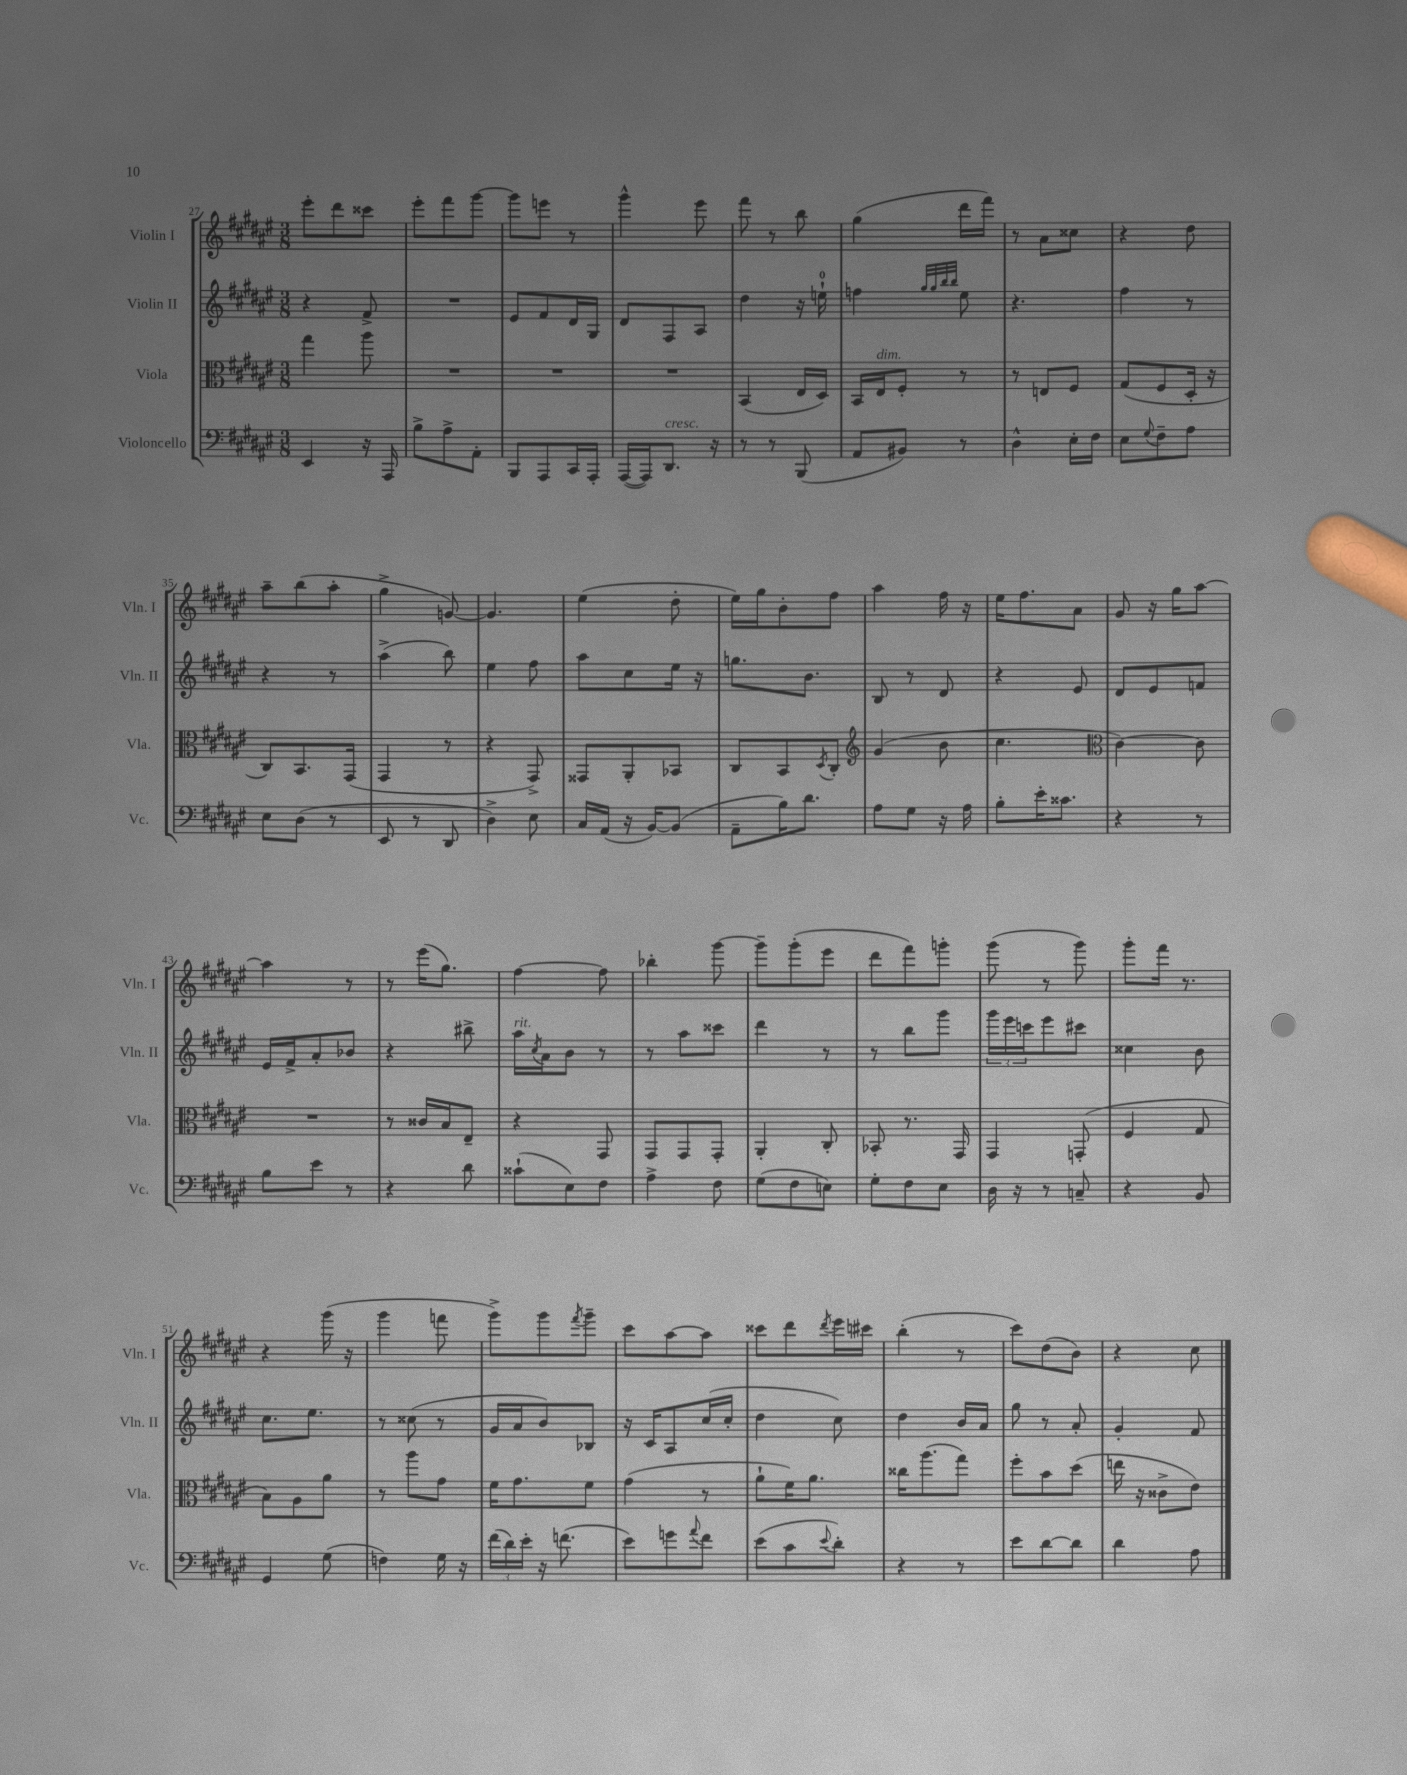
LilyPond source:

<<
\new StaffGroup <<
\new Staff = "s0" \with { instrumentName = "Violin I" shortInstrumentName = "Vln. I" } {
    \clef treble \key fis \major \numericTimeSignature \time 3/8
    eis'''8-. dis'''8 cisis'''8 |
    eis'''8-. fis'''8 gis'''8~ |
    gis'''8 e'''8 r8 |
    gis'''4-^ eis'''8 |
    fis'''8 r8 b''8 |
    gis''4( dis'''16 fis'''16) |
    r8 ais'8 cisis''8 |
    r4 dis''8 |
    ais''8-- b''8( ais''8-. |
    gis''4-> g'8~) |
    g'4. |
    eis''4( dis''8-. |
    eis''16) gis''16 b'8-. fis''8 |
    ais''4 fis''16 r16 |
    eis''16 fis''8. ais'8 |
    gis'8 r16 gis''16 ais''8~ |
    ais''4 r8 |
    r8 eis'''16( gis''8.) |
    fis''4~ fis''8 |
    bes''4-. gis'''8~ |
    gis'''8-- gis'''8-.( eis'''8 |
    dis'''8 fis'''8) g'''8-. |
    gis'''8( r8 gis'''8) |
    gis'''8-. fis'''16 r8. |
    r4 gis'''16( r16 |
    gis'''4 f'''8 |
    gis'''8->) gis'''8 \acciaccatura { fis'''8 } gis'''8-- |
    cis'''8 ais''8~ ais''8 |
    cisis'''8 dis'''8 \acciaccatura { dis'''8 } eis'''16 cis'''16 |
    b''4-.( r8 |
    cis'''8) dis''8( b'8) |
    r4 cis''8 \bar "|." |
}
\new Staff = "s1" \with { instrumentName = "Violin II" shortInstrumentName = "Vln. II" } {
    \clef treble \key fis \major \numericTimeSignature \time 3/8
    r4 fis'8-> |
    R4. |
    eis'8 fis'8 dis'16 gis16 |
    dis'8 fis8 ais8 |
    dis''4 r16 e''16-0-! |
    f''4 \grace { gis''32 gis''32 b''32 b''32 } eis''8 |
    r4. |
    fis''4 r8 |
    r4 r8 |
    ais''4->( b''8) |
    eis''4 fis''8 |
    ais''8 cis''8 eis''16 r16 |
    g''8. b'8. |
    b8 r8 dis'8 |
    r4 eis'8 |
    dis'8 eis'8 f'8 |
    eis'16 fis'16-> ais'8-. bes'8 |
    r4 bis''8-> |
    ais''16^\markup { \italic "rit." } \acciaccatura { cis''8 } ais'16 b'8 r8 |
    r8 ais''8 cisis'''8 |
    dis'''4 r8 |
    r8 b''8 gis'''8 |
    \tuplet 3/2 { gis'''16 eis'''16 c'''16 } eis'''8 cis'''8 |
    cisis''4 b'8 |
    cis''8. eis''8. |
    r8 cisis''8( r8 |
    gis'16 ais'16 b'8) bes8 |
    r16 cis'16 ais8 cis''16( cis''16-. |
    dis''4 cis''8) |
    dis''4 b'16 ais'16 |
    gis''8 r8 ais'8-. |
    gis'4-. fis'8 \bar "|." |
}
\new Staff = "s2" \with { instrumentName = "Viola" shortInstrumentName = "Vla." } {
    \clef alto \key fis \major \numericTimeSignature \time 3/8
    gis''4 ais''8 |
    R4. |
    R4. |
    R4. |
    b,4( eis16 dis16) |
    b,16 eis16^\markup { \italic "dim." } fis8-. r8 |
    r8 e8 fis8 |
    gis8( fis8 dis16-. r16 |
    cis8) b,8. gis,16( |
    gis,4 r8 |
    r4 gis,8->) |
    gisis,8 ais,8-. bes,8 |
    cis8 b,8 \acciaccatura { dis8 } cis8-. |
    \clef treble gis'4( b'8 |
    cis''4. |
    \clef alto cis'4~) cis'8 |
    R4. |
    r8 cisis'16 b16 eis8-- |
    r4 gis,8 |
    gis,8 gis,8 gis,8-. |
    ais,4-. cis8-. |
    bes,8-. r8. gis,16 |
    gis,4 g,8-.( |
    fis4 gis8 |
    b8) ais8 ais'8 |
    r8 ais''8 gis'8 |
    fis'16 gis'8. fis'8 |
    gis'4( r8 |
    ais'8-! fis'16) ais'8. |
    cisis''16 ais''8.( gis''8) |
    fis''8-. b'8 dis''8( |
    e''16 r16 cisis'8-> eis'8) \bar "|." |
}
\new Staff = "s3" \with { instrumentName = "Violoncello" shortInstrumentName = "Vc." } {
    \clef bass \key fis \major \numericTimeSignature \time 3/8
    eis,4 r16 ais,,16 |
    b8-> ais8-> ais,8-. |
    b,,8 ais,,8 cis,16 ais,,16-. |
    ais,,16~( ais,,16) dis,8.^\markup { \italic "cresc." } r16 |
    r8 r8 b,,8( |
    ais,8 bis,8) r8 |
    dis4-^ eis16-. fis16 |
    eis8 \appoggiatura { gis8 } fis8-- ais8 |
    eis8 dis8( r8 |
    eis,8 r8 dis,8 |
    dis4->) eis8 |
    cis16 ais,16( r16 b,16~) b,8( |
    ais,8-- b16) dis'8. |
    ais8 gis8 r16 ais16 |
    b8-. eis'16-. cisis'8. |
    r4 r8 |
    b8 eis'8 r8 |
    r4 dis'8 |
    cisis'8-!( eis8) fis8 |
    ais4-> fis8 |
    gis8( fis8 e8) |
    gis8-. fis8 eis8 |
    dis16 r16 r8 c8-- |
    r4 b,8 |
    gis,4 gis8( |
    f4) gis16 r16 |
    \tuplet 3/2 { fis'16( dis'16) eis'16-. } r16 f'8.( |
    eis'8) g'8 \appoggiatura { ais'8 } fis'8 |
    eis'8( cis'8 \appoggiatura { eis'8 } dis'8-.) |
    r4 r8 |
    eis'8 dis'8~ dis'8 |
    dis'4 ais8 \bar "|." |
}
>>
>>
\layout { \context { \Score currentBarNumber = #27 } }
